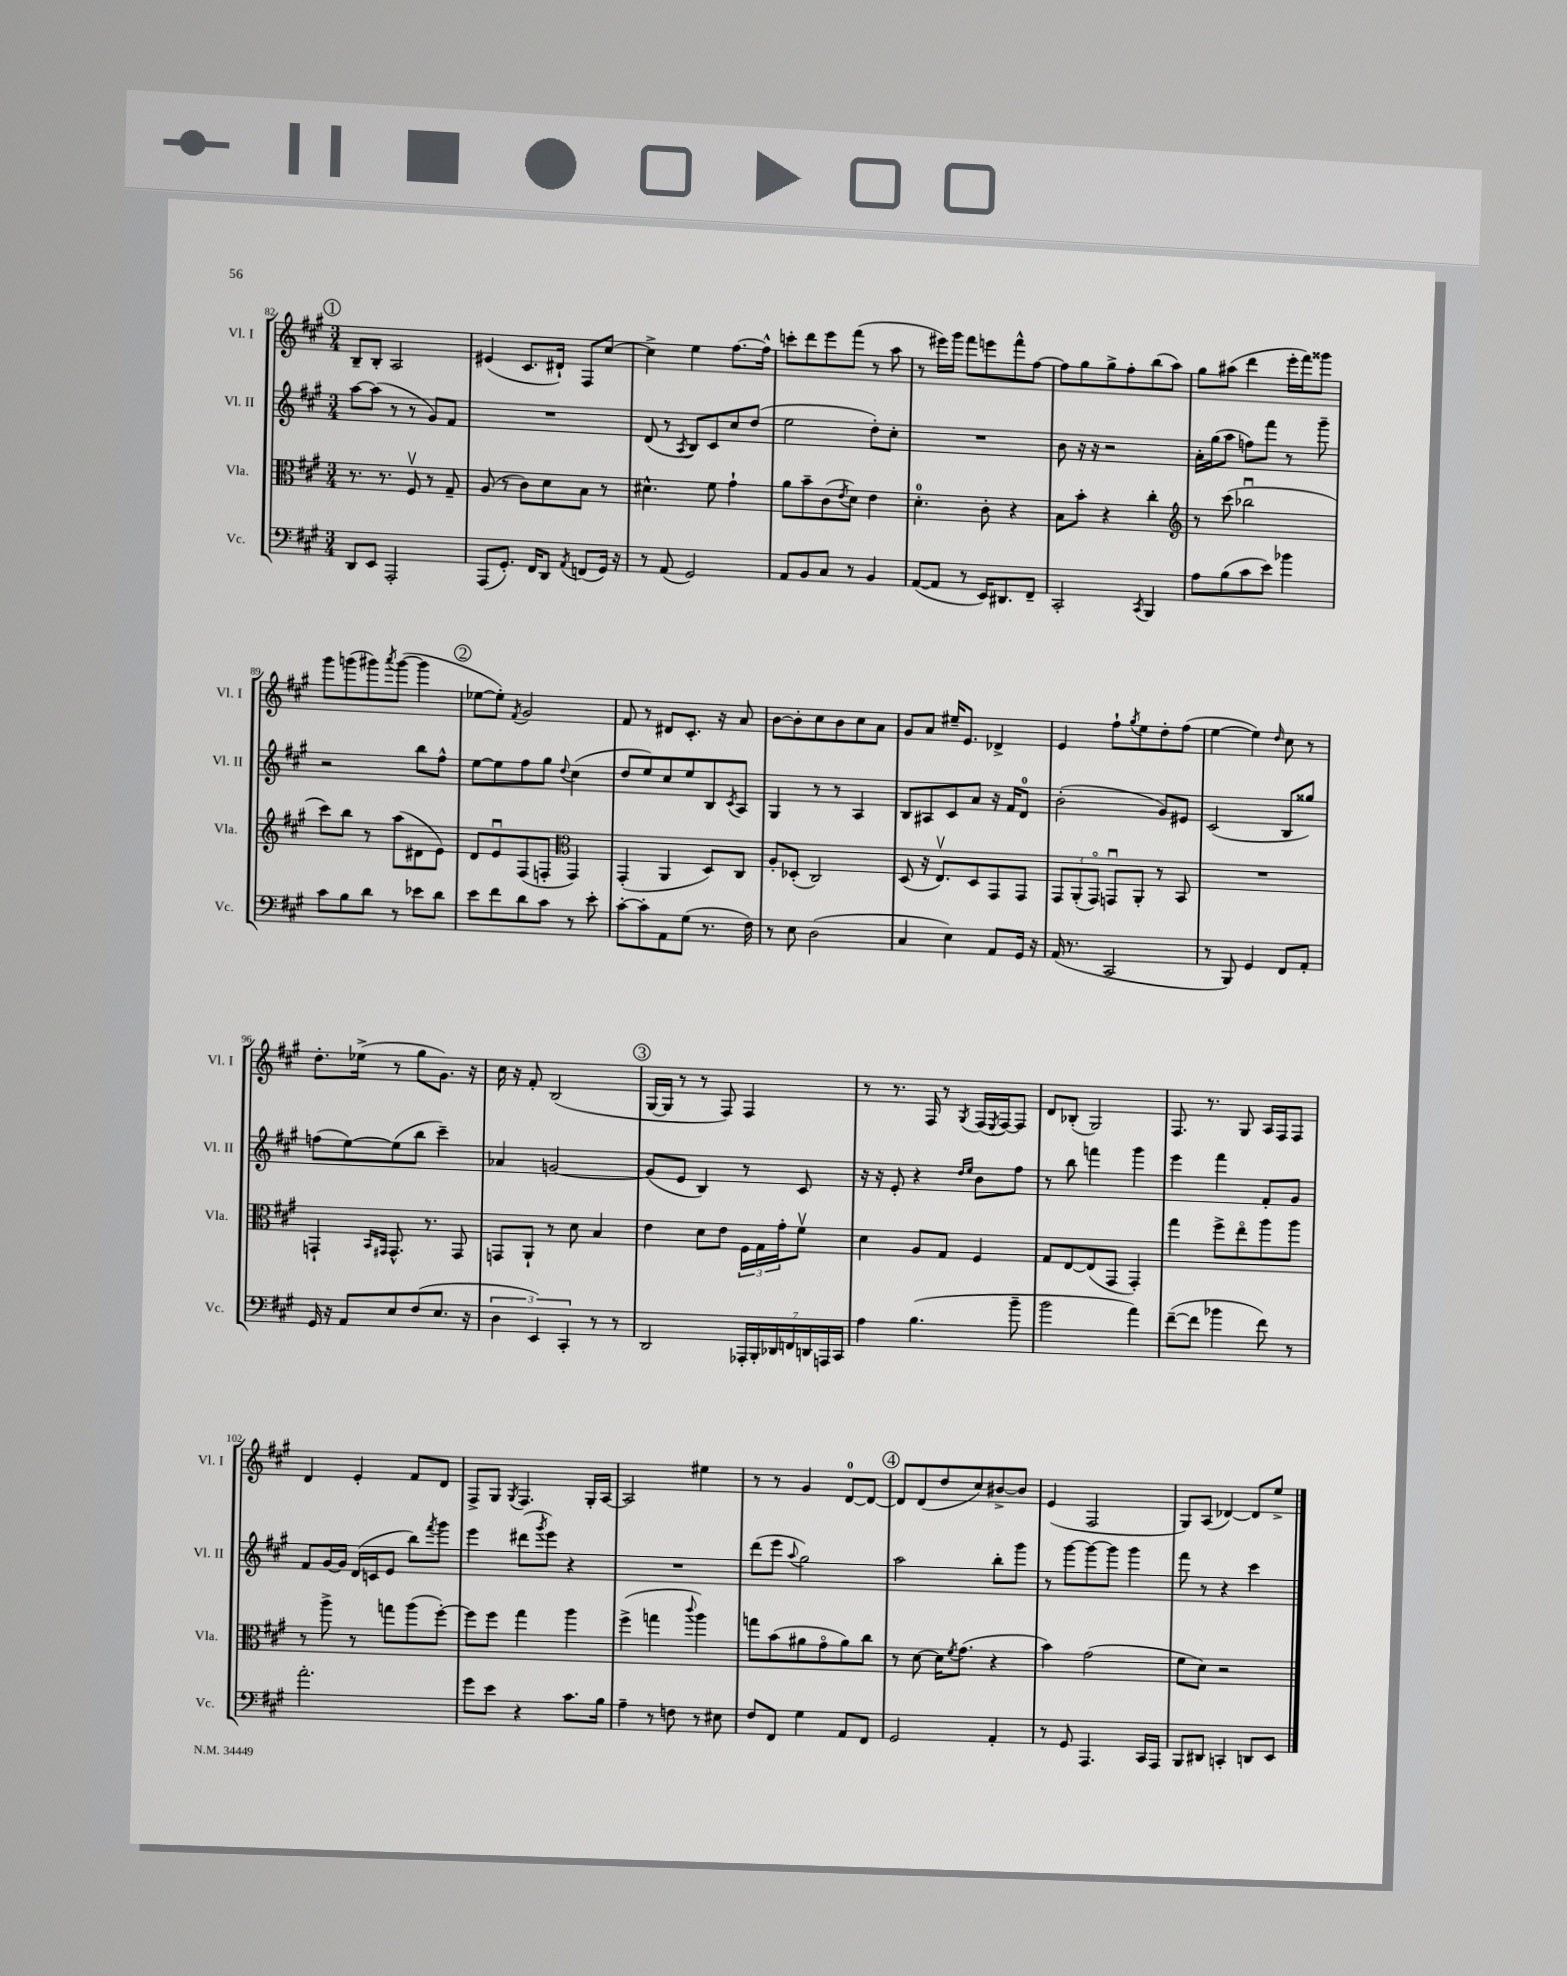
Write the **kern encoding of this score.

**kern	**kern	**kern	**kern
*staff4	*staff3	*staff2	*staff1
*clefF4	*clefC3	*clefG2	*clefG2
*k[f#c#g#]	*k[f#c#g#]	*k[f#c#g#]	*k[f#c#g#]
*M3/4	*M3/4	*M3/4	*M3/4
8DD	8.r	[8aa	8B~
8EE	.	(8aa]	8B'
.	8.r	.	.
2AAA'	.	8r	2A
.	8F#v	8r	.
.	8r	8g#)	.
.	8G#~	8f#	.
=	=	=	=
(8AAA	(8A	2.r	(4e#
8.GG#')	8r	.	.
.	8c#)	.	8.c#
16FF#	.	.	.
8DD	8d	.	.
.	.	.	16d#`)
8qAA	.	.	.
(8FF	8B	.	8F#
16GG#)	8r	.	[8cc#
16r	.	.	.
=	=	=	=
8r	4.d#^^	(8d	4cc#^]
(8AA	.	8r	.
.	.	8qA	.
2GG#)	.	8B)	4ee
.	8f#	8c#	.
.	4g#`	8cc#	[8.ff#
.	.	(8dd	.
.	.	.	16ff#^^]
=	=	=	=
8AA	8a	2ee	8ccc'
8BB	8b~	.	8ddd
8C#	(8c#	.	8eee
.	8qe	.	.
8r	8d)	.	(8fff#
4BB	4e	8dd')	8r
.	.	8cc#'	8aa
=	=	=	=
([8AA	4.d'	2.r	8r
8AA]	.	.	16eee#)
.	.	.	16ggg#
8r	.	.	8fff#
16EE)	8c#'	.	8eee
8.DD#	.	.	.
.	4r	.	8fff#^^
8FF#~	.	.	[8ff#
=	=	=	=
2CC#'	8B	8b	8ff#]
.	8b'	16r	8gg#
.	.	16r	.
.	4r	2r	8gg#^
.	.	.	8ff#'
8qCC#	.	.	.
4BBB	4cc#'	.	(8bb
.	.	.	8aa)
=	=	=	=
*	*clefG2	*	*
8A	8r	16a'	8gg#
.	.	(16gg#	.
(8B	(8ccc#	8aa	(8aa#
8c#	2bb-u	8ff)	4ddd
8e)	.	8fff#	.
4b-	.	8r	16eee'
.	.	.	16fff#)
.	.	8ggg#~	8ggg##
=	=	=	=
8c#	8ccc#)	2r	8ggg#
8B	8bb	.	(8ggg
8d	8r	.	8ggg#)
.	.	.	8qaaa
8r	(8aa	.	([8ggg#
8e-	8d#	8bb	4ggg#]
8d	8e)	8ff#^^	.
=	=	=	=
8e	8d	[8ee	[8ee-
8f#	8eu	8ee]	8ee-'])
.	.	.	8qf#
8d	(8F#	8ff#	2g#
8c#	8F'	8gg#	.
*	*clefC3	*	*
.	.	8qqdd	.
8r	4GG#)	(4cc#	.
8e'	.	.	.
=	=	=	=
[8c#'	(4GG#'	8dd	8f#
8c#']	.	8ee)	8r
8AA	4AA	8cc#	8d#
(8G#	.	8ee	8.c#'
8.r	8D)	8B	.
.	.	.	16r
.	.	8qc#	.
.	8C#	8A	8a
16F#)	.	.	.
=	=	=	=
8r	8A'	4G#	[8b
8E	(8D-'	.	8b']
(2D	2C#)	8r	8cc#
.	.	8r	8b
.	.	4A	8cc#
.	.	.	8a
=	=	=	=
4C#	(8D	8B	8g#
.	16r	8A#	8a
.	8.Ev)	.	.
4E)	.	8c#	16ee#~
.	.	.	8.e
.	8D	8a	.
8AA	8GG#	16r	4d-^
.	.	16f#	.
16GG#	8GG#	8d	.
16r	.	.	.
=	=	=	=
(16AA	12GG#	(2b'	4e
8.r	.	.	.
.	(12AA'	.	.
.	12GG#o)	.	.
2CC#	8GGu	.	8ff#`
.	.	.	8qgg#
.	8AA'	.	8ee
.	8r	8g#)	8dd'
.	8BB	8e#	(8ff#
=	=	=	=
8r	2.r	(2c#	[4ee
8BBB)	.	.	.
4GG#	.	.	4ee])
.	.	.	16qqdd
8FF#	.	8B	8cc#
8AA'	.	8gg##)	8r
=	=	=	=
16GG#	4GG`	(8ff	8.dd'
16r	.	.	.
8AA	.	[8ee)	.
.	.	.	(16ee-^
.	16qqBB	.	.
.	16qqGG#	.	.
8E	8.GG#^^	(8ee]	8r
(8F#	.	8bb	8gg#
.	8.r	.	.
8.E	.	4ccc#~)	8.g#)
.	8GG#	.	.
16r	.	.	16r
=	=	=	=
6D	8GG	4a-	16cc#
.	.	.	16r
.	8AA`	.	8f#'
6EE)	.	.	.
.	8r	[2g	(2B
6CC#'	.	.	.
.	8d	.	.
8r	4B	.	.
8r	.	.	.
=	=	=	=
2DD	4e	(8g]	[16G#
.	.	.	16G#]
.	.	8e	8r
.	8d	4B)	8r
.	8e	.	8F#)
28AAA-'	24F#	8r	4F#
28BBB'	.	.	.
.	24G#	.	.
28DD-	.	.	.
.	24g#'	.	.
28FF	.	.	.
.	8f#v	8c#	.
28DD	.	.	.
28AAA	.	.	.
28CC#	.	.	.
=	=	=	=
4A	4d	16r	8r
.	.	16r	.
.	.	8e'	8.r
(4.B	8A	4r	.
.	.	.	16F#
.	8G#	.	8r
.	.	16qqdd	.
.	.	16qqee	8qG#
.	4F#	8b	(16F#
.	.	.	8qE
.	.	.	[16F#)
8b~	.	8ff#	8F#]
=	=	=	=
2b	8G#	8r	8d
.	[8E	8bb	(8B-'
.	(8E]	4fff	2G#)
.	8GG#	.	.
4a)	4GG#')	4ggg#	.
=	=	=	=
([8f#~	4gg#	4eee	8.F#
8f#]	.	.	.
.	.	.	8.r
4b-	8ff#^	4fff#	.
.	8eeo	.	8G#
8f#)	8aa	8f#'	16A
.	.	.	16F#
8r	8aa	8g#	8F#
=	=	=	=
2.a'	8r	8f#	4d
.	8aa^	[16g#	.
.	.	16g#]	.
.	8r	(16d	4e'
.	.	16c	.
.	8gg	8e	.
.	(8aa	8bb)	8f#
.	.	8qfff#	.
.	[8ff#')	8ggg#	8d
=	=	=	=
8g#	8ff#]	4eee	8F#^
8e	8ff#	.	8G#
.	.	.	8qG#
4r	4gg#	(8ddd#	4.F#
.	.	8qggg#	.
.	.	8eee)	.
8.c#	4aa	4r	.
.	.	.	16G#'
16B	.	.	[16A
=	=	=	=
4A~	(4ff#^	2.r	2A]
8r	4gg	.	.
8F	.	.	.
.	8qqccc#	.	.
8r	4aa)	.	4ee#
8E#	.	.	.
=	=	=	=
8F#	8gg	(8ddd	8r
8FF#	(8b	8eee	8r
.	.	8qqaa	.
4G#	8a#	2gg#)	4g#
.	8g#o	.	.
8AA	8a#)	.	[8d
8FF#	8cc#	.	8d_
=	=	=	=
2GG#	8r	2aa	8d]
.	[8d	.	(8d
.	16d]	.	8dd
.	8qf#	.	.
.	(8.g#	.	.
.	.	.	8cc#)
4AA'	4r	8bb'	[8b#^
.	.	8ggg#	8b#]
=	=	=	=
8r	4b)	8r	(4e
8GG#	.	[8ggg#	.
4.AAA	(2g#	8ggg#_	2F#
.	.	8ggg#]	.
.	.	4ggg#	.
16CC#	.	.	.
16AAA	.	.	.
=	=	=	=
8BBB	8f#	8fff#	8G#)
8DD#	8d)	8r	(8A
4CC'	2r	4r	[4d-)
8DD	.	4ccc#	8d-]
8EE	.	.	8ee^
==	==	==	==
*-	*-	*-	*-
